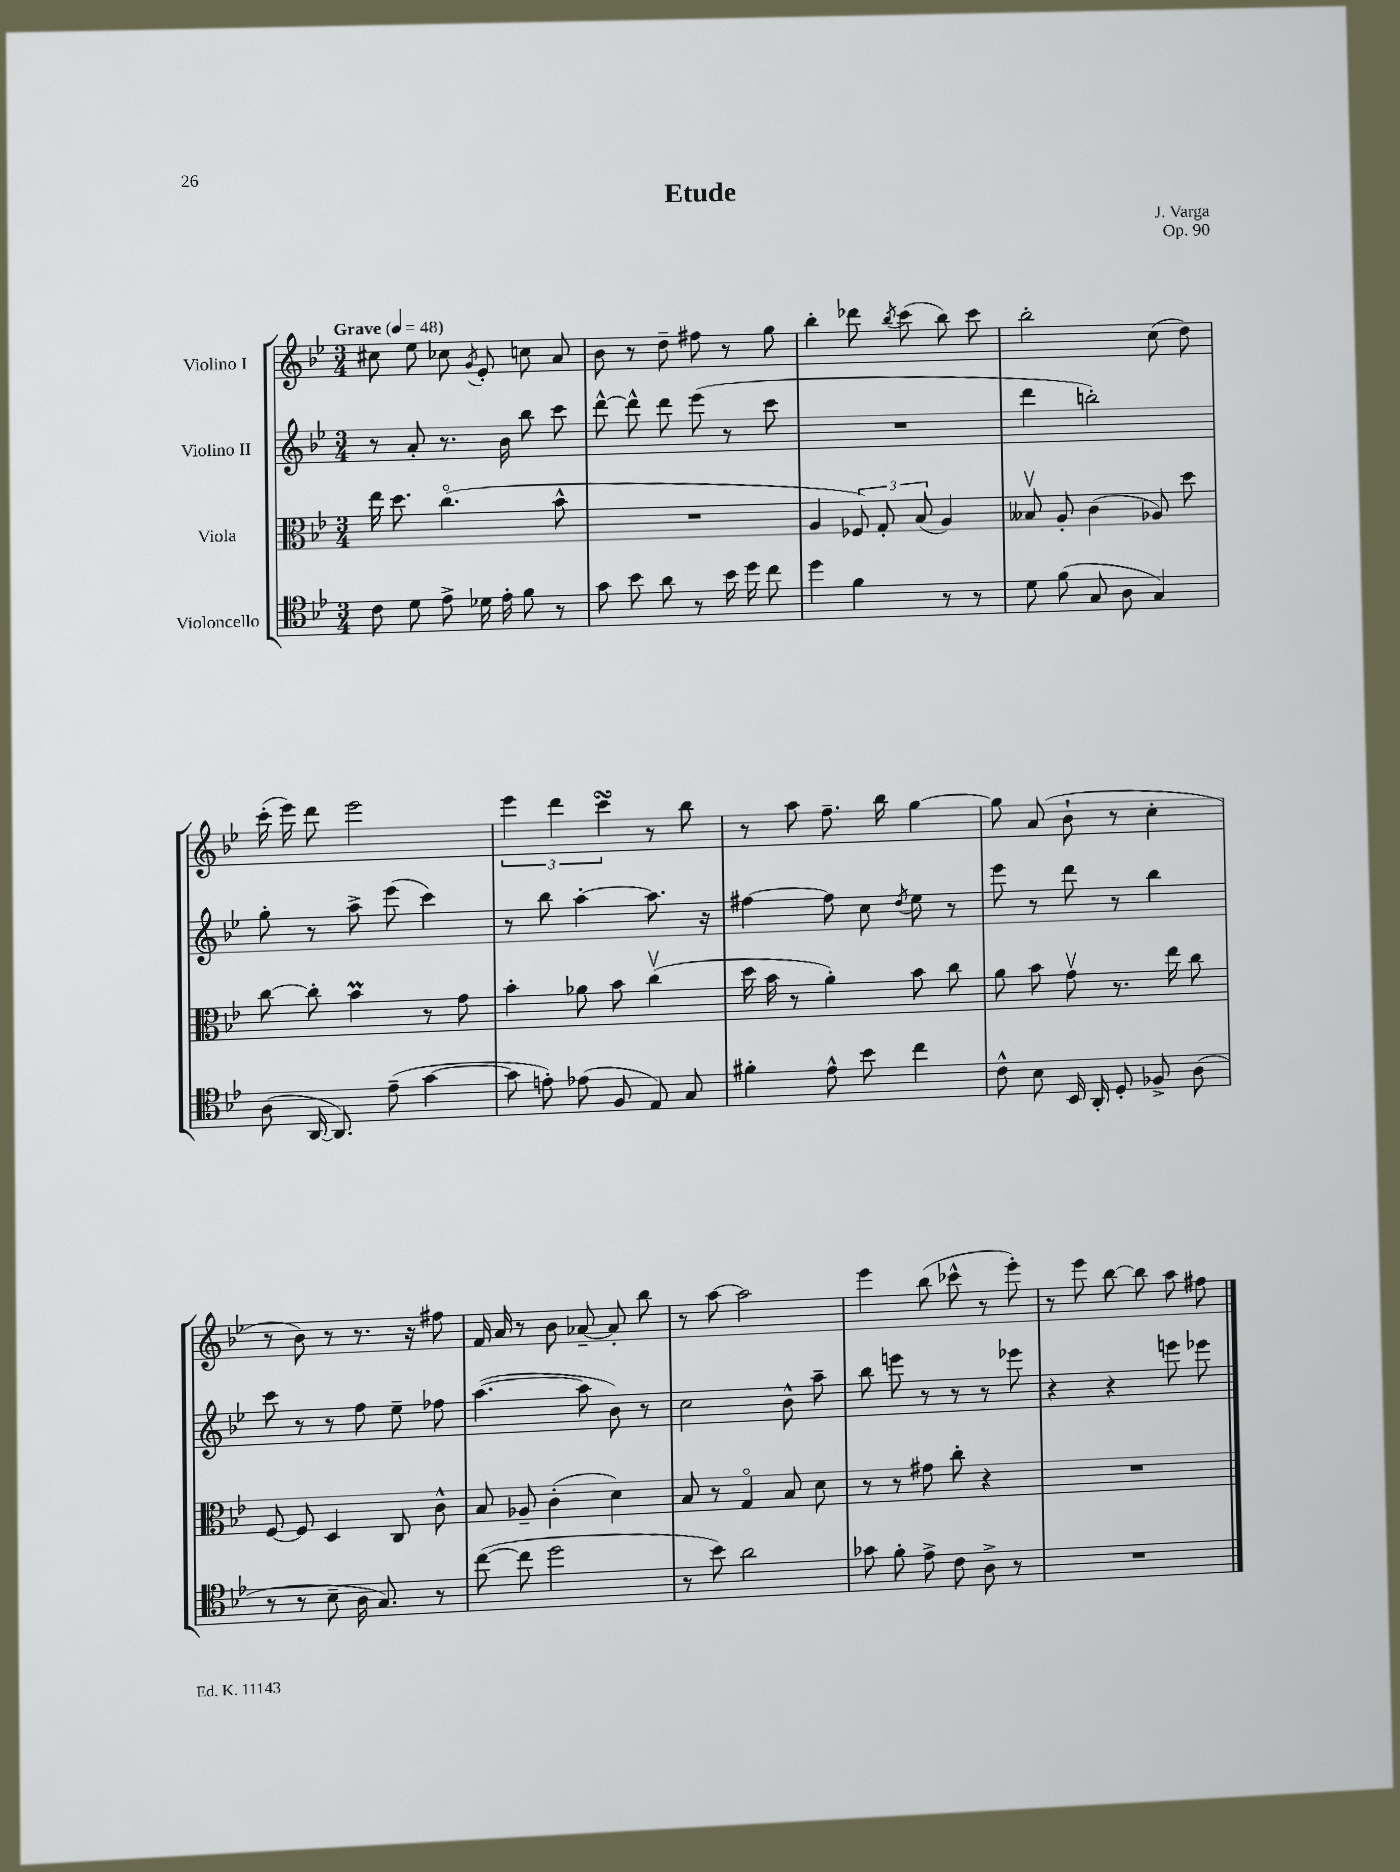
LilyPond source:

\header { title = "Etude" composer = "J. Varga" opus = "Op. 90" }
<<
\new StaffGroup <<
\new Staff = "s0" \with { instrumentName = "Violino I" } {
    \clef treble \key bes \major \numericTimeSignature \time 3/4 \tempo "Grave" 4 = 48
    \autoBeamOff cis''8 ees''8 ces''8 \acciaccatura { g'8 } ees'8-. c''8 a'8 |
    bes'8 r8 d''8-- fis''8 r8 g''8 |
    bes''4-. des'''8 \acciaccatura { bes''8 } c'''8( bes''8) c'''8 |
    bes''2-. c''8( d''8) |
    c'''16-.( ees'''16) d'''8 ees'''2 |
    \tuplet 3/2 { ees'''4 d'''4 c'''4\turn } r8 bes''8 |
    r8 a''8 f''8.-- bes''16 g''4~ |
    g''8 a'8( bes'8-! r8 c''4-. |
    r8 bes'8) r8 r8. r16 fis''8 |
    f'16 a'16 r8 bes'8 aes'8~-- aes'8-. bes''8 |
    r8 a''8~ a''2 |
    ees'''4 bes''8( ces'''8-^ r8 ees'''8-.) |
    r8 ees'''8 bes''8~ bes''8 a''8 fis''8 \bar "|." |
}
\new Staff = "s1" \with { instrumentName = "Violino II" } {
    \clef treble \key bes \major \numericTimeSignature \time 3/4
    \autoBeamOff r8 a'8-. r8. bes'16 bes''8 c'''8 |
    d'''8~-^ d'''8-^ d'''8 ees'''8( r8 c'''8 |
    R2. |
    d'''4 b''2-.) |
    g''8-. r8 a''8-> ees'''8( c'''4) |
    r8 bes''8 a''4~-. a''8. r16 |
    fis''4~ fis''8 c''8 \acciaccatura { d''8 } ees''8 r8 |
    ees'''8 r8 d'''8 r8 bes''4 |
    c'''8 r8 r8 f''8 ees''8-- fes''8 |
    a''4.~( a''8 bes'8) r8 |
    c''2 bes'8-^ a''8-- |
    bes''8 e'''8 r8 r8 r8 ees'''8 |
    r4 r4 e'''8 ees'''8 \bar "|." |
}
\new Staff = "s2" \with { instrumentName = "Viola" } {
    \clef alto \key bes \major \numericTimeSignature \time 3/4
    \autoBeamOff ees''16 d''8. c''4.\flageolet( bes'8-^ |
    R2. |
    a4 \tuplet 3/2 { fes8) g8-. bes8( } a4) |
    beses8\upbow a8-. c'4( aes8) d''8 |
    c''8~ c''8-. bes'4\prall r8 g'8 |
    bes'4-. aes'8 bes'8 c''4\upbow( |
    d''16 bes'16 r8 a'4-.) bes'8 c''8 |
    a'8 bes'8 g'8\upbow r8. ees''16 c''8 |
    f8~ f8 d4 c8 c'8-^ |
    bes8 aes8-- c'4-.( d'4) |
    bes8 r8 g4\flageolet bes8 d'8 |
    r8 r8 gis'8 c''8-. r4 |
    R2. \bar "|." |
}
\new Staff = "s3" \with { instrumentName = "Violoncello" } {
    \clef tenor \key bes \major \numericTimeSignature \time 3/4
    \autoBeamOff c'8 d'8 ees'8-> des'16 ees'16-. f'8 r8 |
    g'8 bes'8 a'8 r8 bes'16 d''16 c''8 |
    d''4 f'4 r8 r8 |
    d'8 f'8( g8 a8 g4) |
    a8( a,16~ a,8.) ees'8--( g'4~ |
    g'8 e'8-.) ees'8( f8 ees8) g8 |
    fis'4-. ees'8-^ bes'8 c''4 |
    c'8-^ bes8 bes,16 a,16-. d8-. fes8-> a8( |
    r8 r8 bes8-- a16 g8.) r8 |
    c''8~( c''8 d''2 |
    r8 bes'8) a'2 |
    ges'8 f'8-. ees'8-> c'8 a8-> r8 |
    R2. \bar "|." |
}
>>
>>
\layout { \context { \Score \remove "Bar_number_engraver" } }
